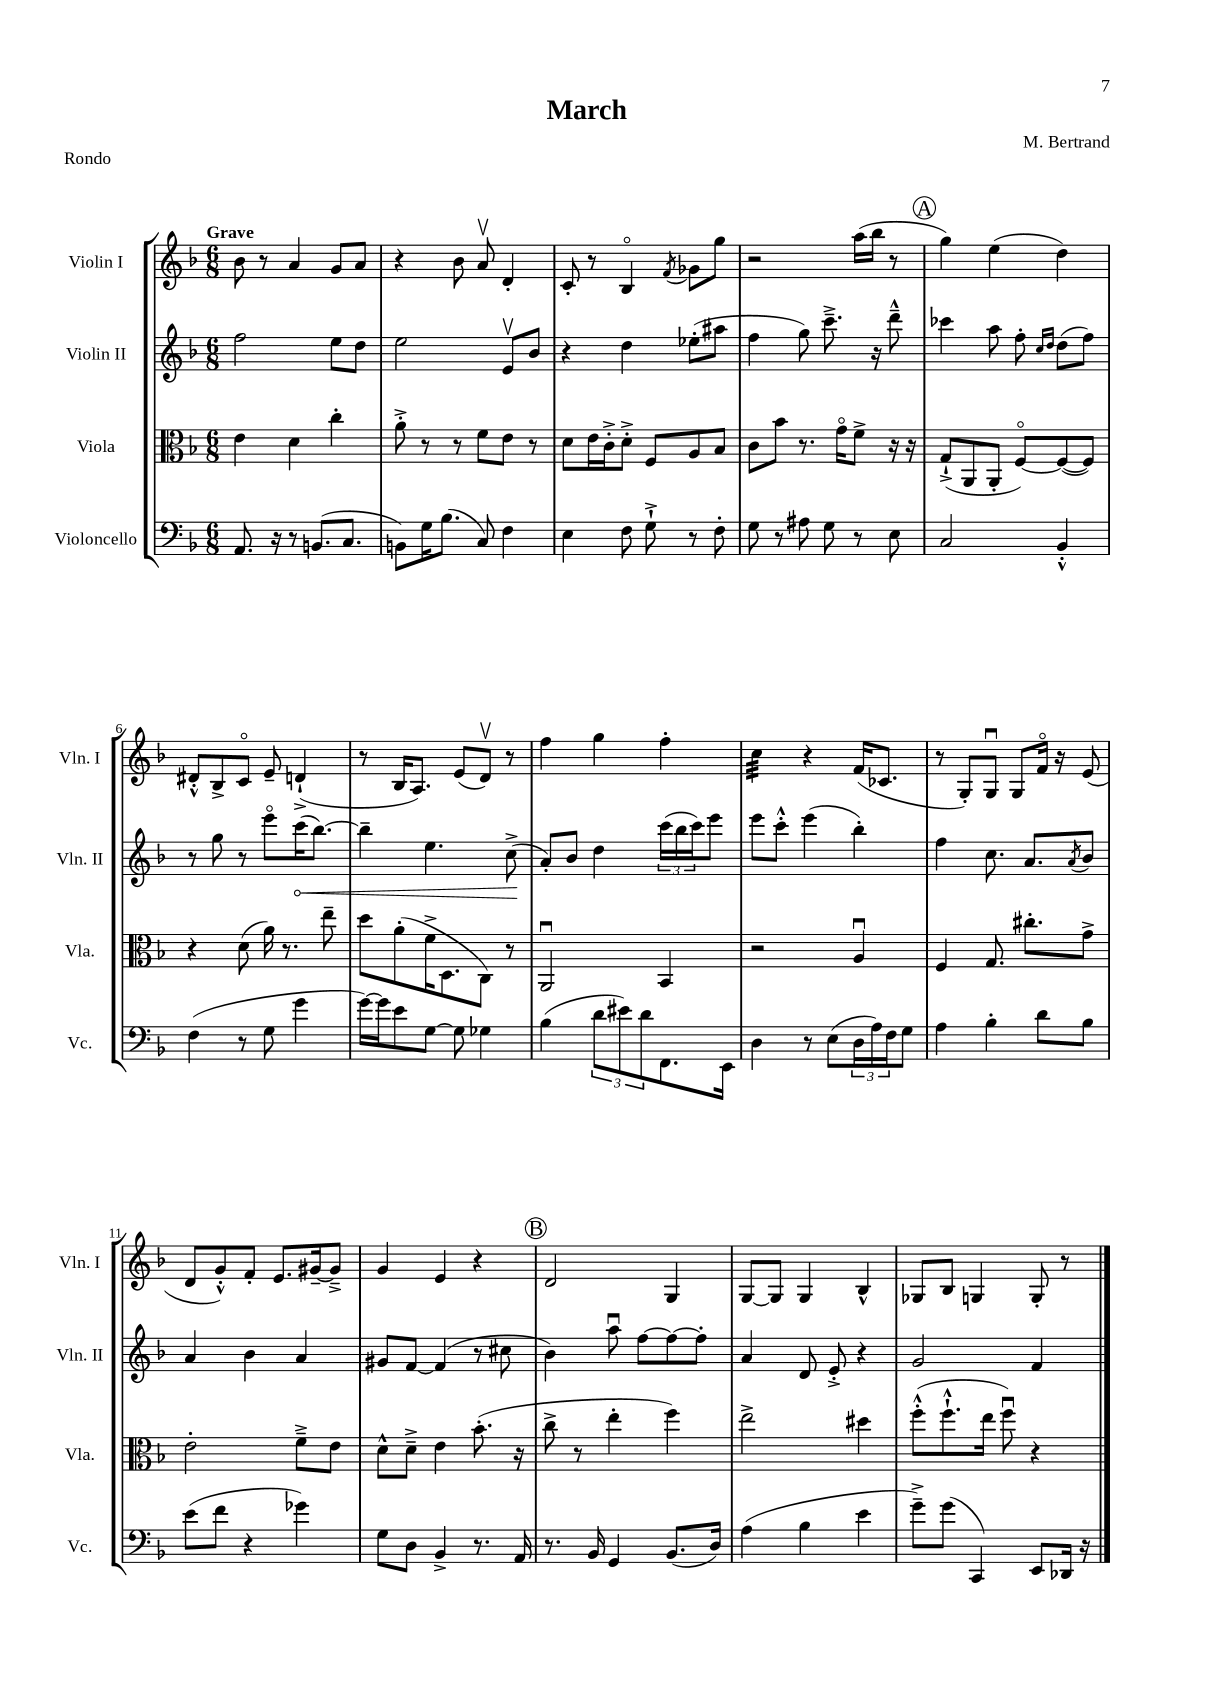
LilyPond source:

\header { title = "March" composer = "M. Bertrand" piece = "Rondo" }
<<
\new StaffGroup <<
\new Staff = "s0" \with { instrumentName = "Violin I" shortInstrumentName = "Vln. I" } {
    \clef treble \key f \major \numericTimeSignature \time 6/8 \tempo "Grave"
    bes'8 r8 a'4 g'8 a'8 |
    r4 bes'8 a'8\upbow d'4-. |
    c'8-. r8 bes4\flageolet \acciaccatura { f'8 } ges'8 g''8 |
    r2 a''16( bes''16 r8 |
    \mark \markup { \circle "A" } g''4) e''4( d''4) |
    dis'8-.-^ bes8-> c'8\flageolet e'8-- d'4-!->( |
    r8 bes16 a8.) e'8( d'8\upbow) r8 |
    f''4 g''4 f''4-. |
    c''4:32 r4 f'16( ces'8. |
    r8 g8-.) g8\downbow g8 f'16\flageolet r16 e'8( |
    d'8 g'8-.-^) f'8-. e'8. gis'16~-- gis'8---> |
    g'4 e'4 r4 |
    \mark \markup { \circle "B" } d'2 g4 |
    g8~ g8 g4 bes4-^ |
    ges8 bes8 g4 g8-. r8 \bar "|." |
}
\new Staff = "s1" \with { instrumentName = "Violin II" shortInstrumentName = "Vln. II" } {
    \clef treble \key f \major \numericTimeSignature \time 6/8
    f''2 e''8 d''8 |
    e''2 e'8\upbow bes'8 |
    r4 d''4 ees''8-.( ais''8 |
    f''4 g''8) c'''8.---> r16 d'''8---^ |
    \mark \markup { \circle "A" } ces'''4 a''8 f''8-. \grace { c''16 d''16 } d''8( f''8) |
    r8 g''8 r8 e'''8\flageolet \once \override Hairpin.circled-tip = ##t c'''16\<( bes''8.~) |
    bes''4-- e''4. c''8->\!( |
    a'8-.) bes'8 d''4 \tuplet 3/2 { c'''16( bes''16 c'''16) } e'''8 |
    e'''8 c'''8-.-^ e'''4( bes''4-.) |
    f''4 c''8. a'8. \acciaccatura { a'8 } bes'8 |
    a'4 bes'4 a'4 |
    gis'8 f'8~ f'4( r8 cis''8 |
    \mark \markup { \circle "B" } bes'4) a''8\downbow f''8~ f''8~ f''8-. |
    a'4 d'8 e'8-.-> r4 |
    g'2 f'4 \bar "|." |
}
\new Staff = "s2" \with { instrumentName = "Viola" shortInstrumentName = "Vla." } {
    \clef alto \key f \major \numericTimeSignature \time 6/8
    e'4 d'4 c''4-. |
    a'8-.-> r8 r8 f'8 e'8 r8 |
    d'8 e'16 c'16-.-> d'8-.-> f8 a8 bes8 |
    c'8 bes'8 r8. g'16\flageolet f'8-> r16 r16 |
    \mark \markup { \circle "A" } g8-!->( a,8 a,8-. f8~\flageolet) f8~( f8) |
    r4 d'8( a'16) r8. e''8-- |
    d''8 a'8-.( f'16-> d8. c8) r8 |
    a,2\downbow bes,4 |
    r2 a4\downbow |
    f4 g8. cis''8.-. g'8-> |
    e'2-. f'8---> e'8 |
    d'8-^ d'8---> e'4 bes'8.-.( r16 |
    \mark \markup { \circle "B" } c''8-> r8 e''4-. f''4) |
    e''2-> dis''4 |
    f''8-.-^( f''8.-!-^ e''16 f''8\downbow) r4 \bar "|." |
}
\new Staff = "s3" \with { instrumentName = "Violoncello" shortInstrumentName = "Vc." } {
    \clef bass \key f \major \numericTimeSignature \time 6/8
    a,8. r16 r8 b,8.( c8. |
    b,8) g16 bes8.( c8) f4 |
    e4 f8 g8-!-> r8 f8-. |
    g8 r8 ais8 g8 r8 e8 |
    \mark \markup { \circle "A" } c2 bes,4-.-^ |
    f4( r8 g8 g'4 |
    g'16~) g'16 e'8 g8~ g8 ges4 |
    bes4( \tuplet 3/2 { d'8 eis'8) d'8 } f,8. e,16 |
    d4 r8 e8( \tuplet 3/2 { d16 a16) f16 } g8 |
    a4 bes4-. d'8 bes8 |
    e'8( f'8 r4 ges'4) |
    g8 d8 bes,4-> r8. a,16 |
    \mark \markup { \circle "B" } r8. bes,16 g,4 bes,8.( d16) |
    a4( bes4 e'4 |
    g'8--->) g'8( c,4) e,8 des,16 r16 \bar "|." |
}
>>
>>
